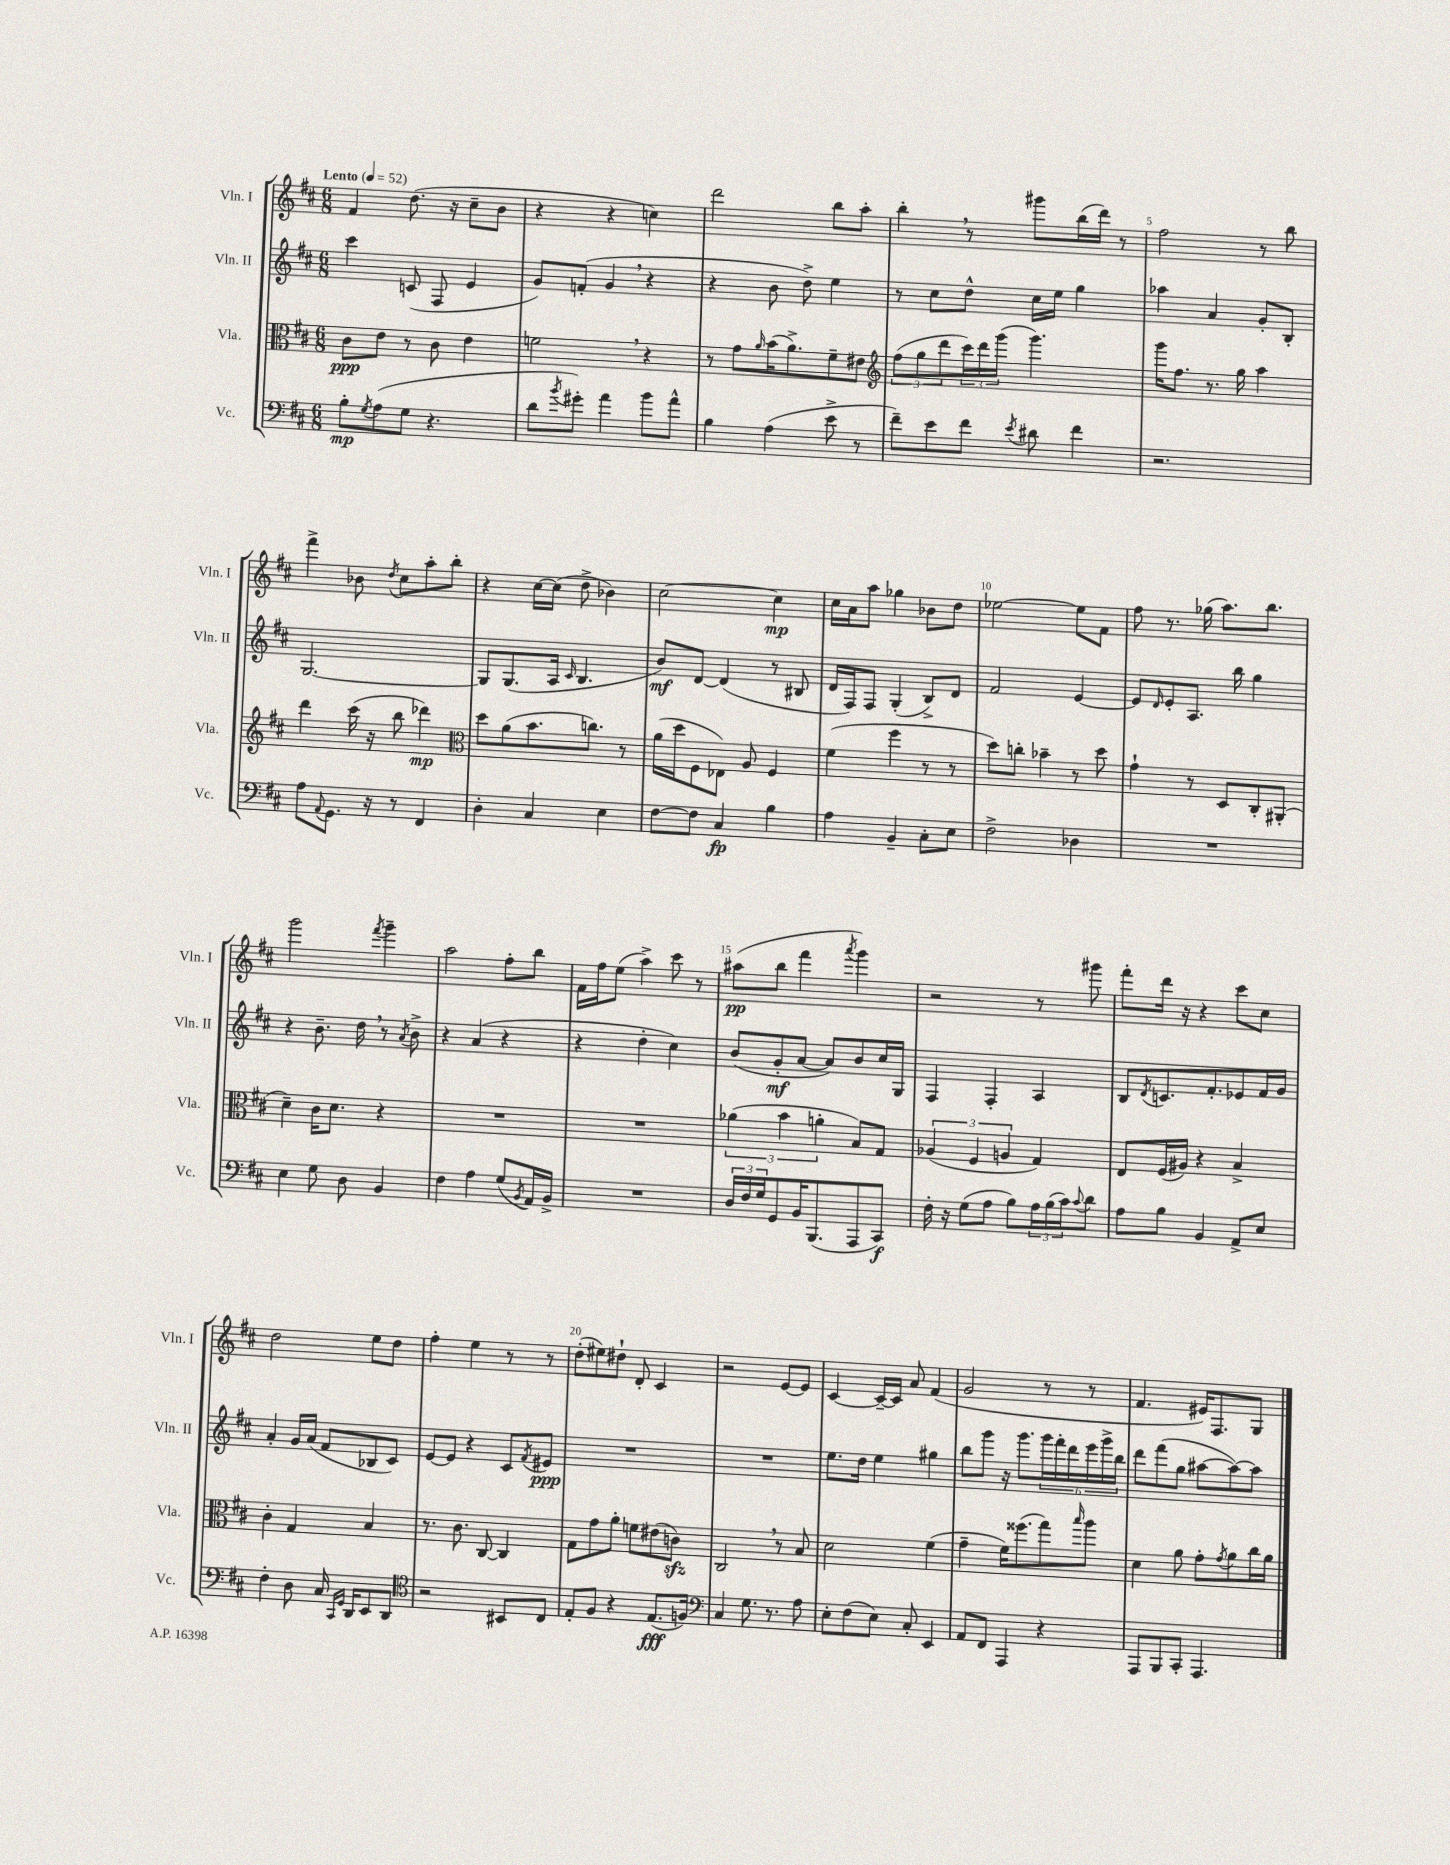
<<
\new StaffGroup <<
\new Staff = "s0" \with { instrumentName = "Vln. I" shortInstrumentName = "Vln. I" } {
    \clef treble \key d \major \numericTimeSignature \time 6/8 \tempo "Lento" 4 = 52
    fis'4 d''8.( r16 cis''8-- b'8 |
    r4 r4 c''4) |
    d'''2 b''8 a''8-. |
    b''4-. \breathe r8 gis'''8 b''16( d'''16) r8 |
    fis''2 r8 b''8 |
    fis'''4-> bes'8 \acciaccatura { d''8 } cis''8 a''8-. b''8-. |
    r4 cis''16~ cis''16( d''8-> bes'4) |
    cis''2~ cis''4\mp |
    cis''16 a'16 a''8 ges''4 bes'8 d''8 |
    ees''2~ ees''8 fis'8 |
    fis''8 r8. ges''16( a''8.) b''8. |
    g'''2 \acciaccatura { fis'''8 } g'''4-- |
    a''2 fis''8-. b''8 |
    fis'16 fis''16 e''8( a''4->) cis'''8 r8 |
    ais''8\pp( b''8 fis'''4 \acciaccatura { a'''8 } g'''4) |
    r2 r8 gis'''8 |
    fis'''8-. d'''16 r16 r4 cis'''8 cis''8 |
    d''2 e''8 d''8 |
    fis''4-. e''4 r8 r8 |
    d''8-.( eis''8) dis''8-! d'8-. cis'4 |
    r2 e'8~ e'8 |
    cis'4~ cis'16~-- cis'16 a'8 fis'4( |
    g'2 r8 r8 |
    fis'4. eis'16) fis8. g8 \bar "|." |
}
\new Staff = "s1" \with { instrumentName = "Vln. II" shortInstrumentName = "Vln. II" } {
    \clef treble \key d \major \numericTimeSignature \time 6/8
    cis'''4 c'8( fis8 e'4 |
    g'8) f'8-.( g'4 \breathe r4 |
    r4 b'8 d''8->) e''4 |
    r8 cis''8 d''8-^ cis''16 e''16 g''4 |
    aes''4 a'4 g'8-. b8-. |
    g2.~ |
    g8 g8.( a16 \grace { cis'16 } b4. |
    b'8\mf) d'8~ d'4( r8 bis8 |
    d'16 fis16) fis8 g4-.( b8->) d'8 |
    fis'2 e'4~ |
    e'8 \grace { d'16 } e'8-. a8. b''16 g''4 |
    r4 b'8.-- d''16 \breathe r8 \acciaccatura { a'8 } b'8-> |
    r4 a'4( r4 |
    r4 d''4-. cis''4) |
    b'8( g'8-.\mf a'8~ a'8) b'8 cis''16 g16 |
    fis4 fis4-. a4 |
    b8 \acciaccatura { d'8 } c'8. fis'8.-. ees'8 fis'16 g'16 |
    a'4-. g'16 a'16( fis'8 bes8 cis'8) |
    e'8~ e'8 r4 cis'8 \acciaccatura { fis'8 } eis'8\ppp |
    R2. |
    R2. |
    e''8. d''16 e''4 gis''4 |
    b''8 g'''8 r16 g'''8. \tuplet 6/4 { g'''16 fis'''16-. d'''16 e'''16 g'''16-> b''16 } |
    d'''8 fis'''8( g''8 ais''8~ ais''8~) ais''8 \bar "|." |
}
\new Staff = "s2" \with { instrumentName = "Vla." shortInstrumentName = "Vla." } {
    \clef alto \key d \major \numericTimeSignature \time 6/8
    cis'8\ppp e'8 r8 cis'8 e'4 |
    f'2 \breathe r4 |
    r8 g'8 \grace { a'16 } b'16( a'8.->) fis'8-- eis'8 |
    \clef treble \tuplet 3/2 { fis''8( g''8 d'''8 } \tuplet 3/2 { cis'''16) d'''16 g'''16( } g'''4.) |
    g'''16 fis''8. r8. g''16 a''4 |
    d'''4 cis'''16( r16 b''8 des'''4\mp) |
    \clef alto d''8 a'8( b'8. c''8.) r8 |
    a'16( d''16 fis8 ees8) a8 fis4 |
    fis'4( fis''4 r8 r8 |
    d''8) c''8-. bes'4-- r8 d''8 |
    g'4-! r8 d8 cis8-. ais,8-.( |
    d'4--) cis'16 d'8. r4 |
    R2. |
    R2. |
    \tuplet 3/2 { aes'4( b'4 a'4-. } b8) g8 |
    \tuplet 3/2 { aes4( fis4 a4 } g4) |
    e8 fis16( ais16) r4 b4-> |
    cis'4-. g4 b4 |
    r8. cis'8. cis8~ cis4 |
    g8 g'8 a'8-. f'8 eis'8( c'8\sfz) |
    cis2 \breathe r8 b8 |
    d'2 fis'4( |
    g'4-- fis'16) fisis''8.( g''8) \grace { b''16 } a''8 |
    d'4 a'8 g'8-. \acciaccatura { g'8 } a'8 cis''16 a'16 \bar "|." |
}
\new Staff = "s3" \with { instrumentName = "Vc." shortInstrumentName = "Vc." } {
    \clef bass \key d \major \numericTimeSignature \time 6/8
    b8-.\mp \acciaccatura { g8 } a8( g8 r4. |
    d'8 \acciaccatura { b'8 } gis'8-.) a'4 b'8 a'8-^ |
    b4 a4( e'8-> r8 |
    fis'8--) e'8 fis'8 \acciaccatura { e'8 } dis'8 fis'4 |
    r2. |
    a8 \appoggiatura { a,8 } g,8. r16 r8 fis,4 |
    d4-. cis4 e4 |
    fis8~ fis8 cis4\fp b4 |
    a4 b,4-- cis8-. e8 |
    fis2-> des4 |
    R2. |
    e4 g8 d8 b,4 |
    fis4 a4 g8( \acciaccatura { b,8 } a,16) b,16-> |
    R2. |
    \tuplet 3/2 { d16 fis16 g16 } g,8 b,16 b,,8.( a,,8 cis,8\f) |
    fis16-. r16 g8( a8 b8) \tuplet 3/2 { a16 b16( cis'16) } \appoggiatura { cis'8 } d'8 |
    a8 b8 b,4 a,8-> e8 |
    fis4-. d8 cis16 \grace { cis,16 g,16 } d,16 e,8 d,8 |
    \clef tenor r2 bis,8 cis8 |
    e8-. fis8 r4 e8.\fff( f16) |
    \clef bass cis4 g8. r8. a8 |
    e8-. fis8( e8) cis8-. e,4 |
    a,8 fis,8 a,,4 r4 |
    a,,8 b,,8 cis,8-. a,,4. \bar "|." |
}
>>
>>
\layout { \context { \Score \override BarNumber.break-visibility = ##(#f #t #t) barNumberVisibility = #(every-nth-bar-number-visible 5) } }
